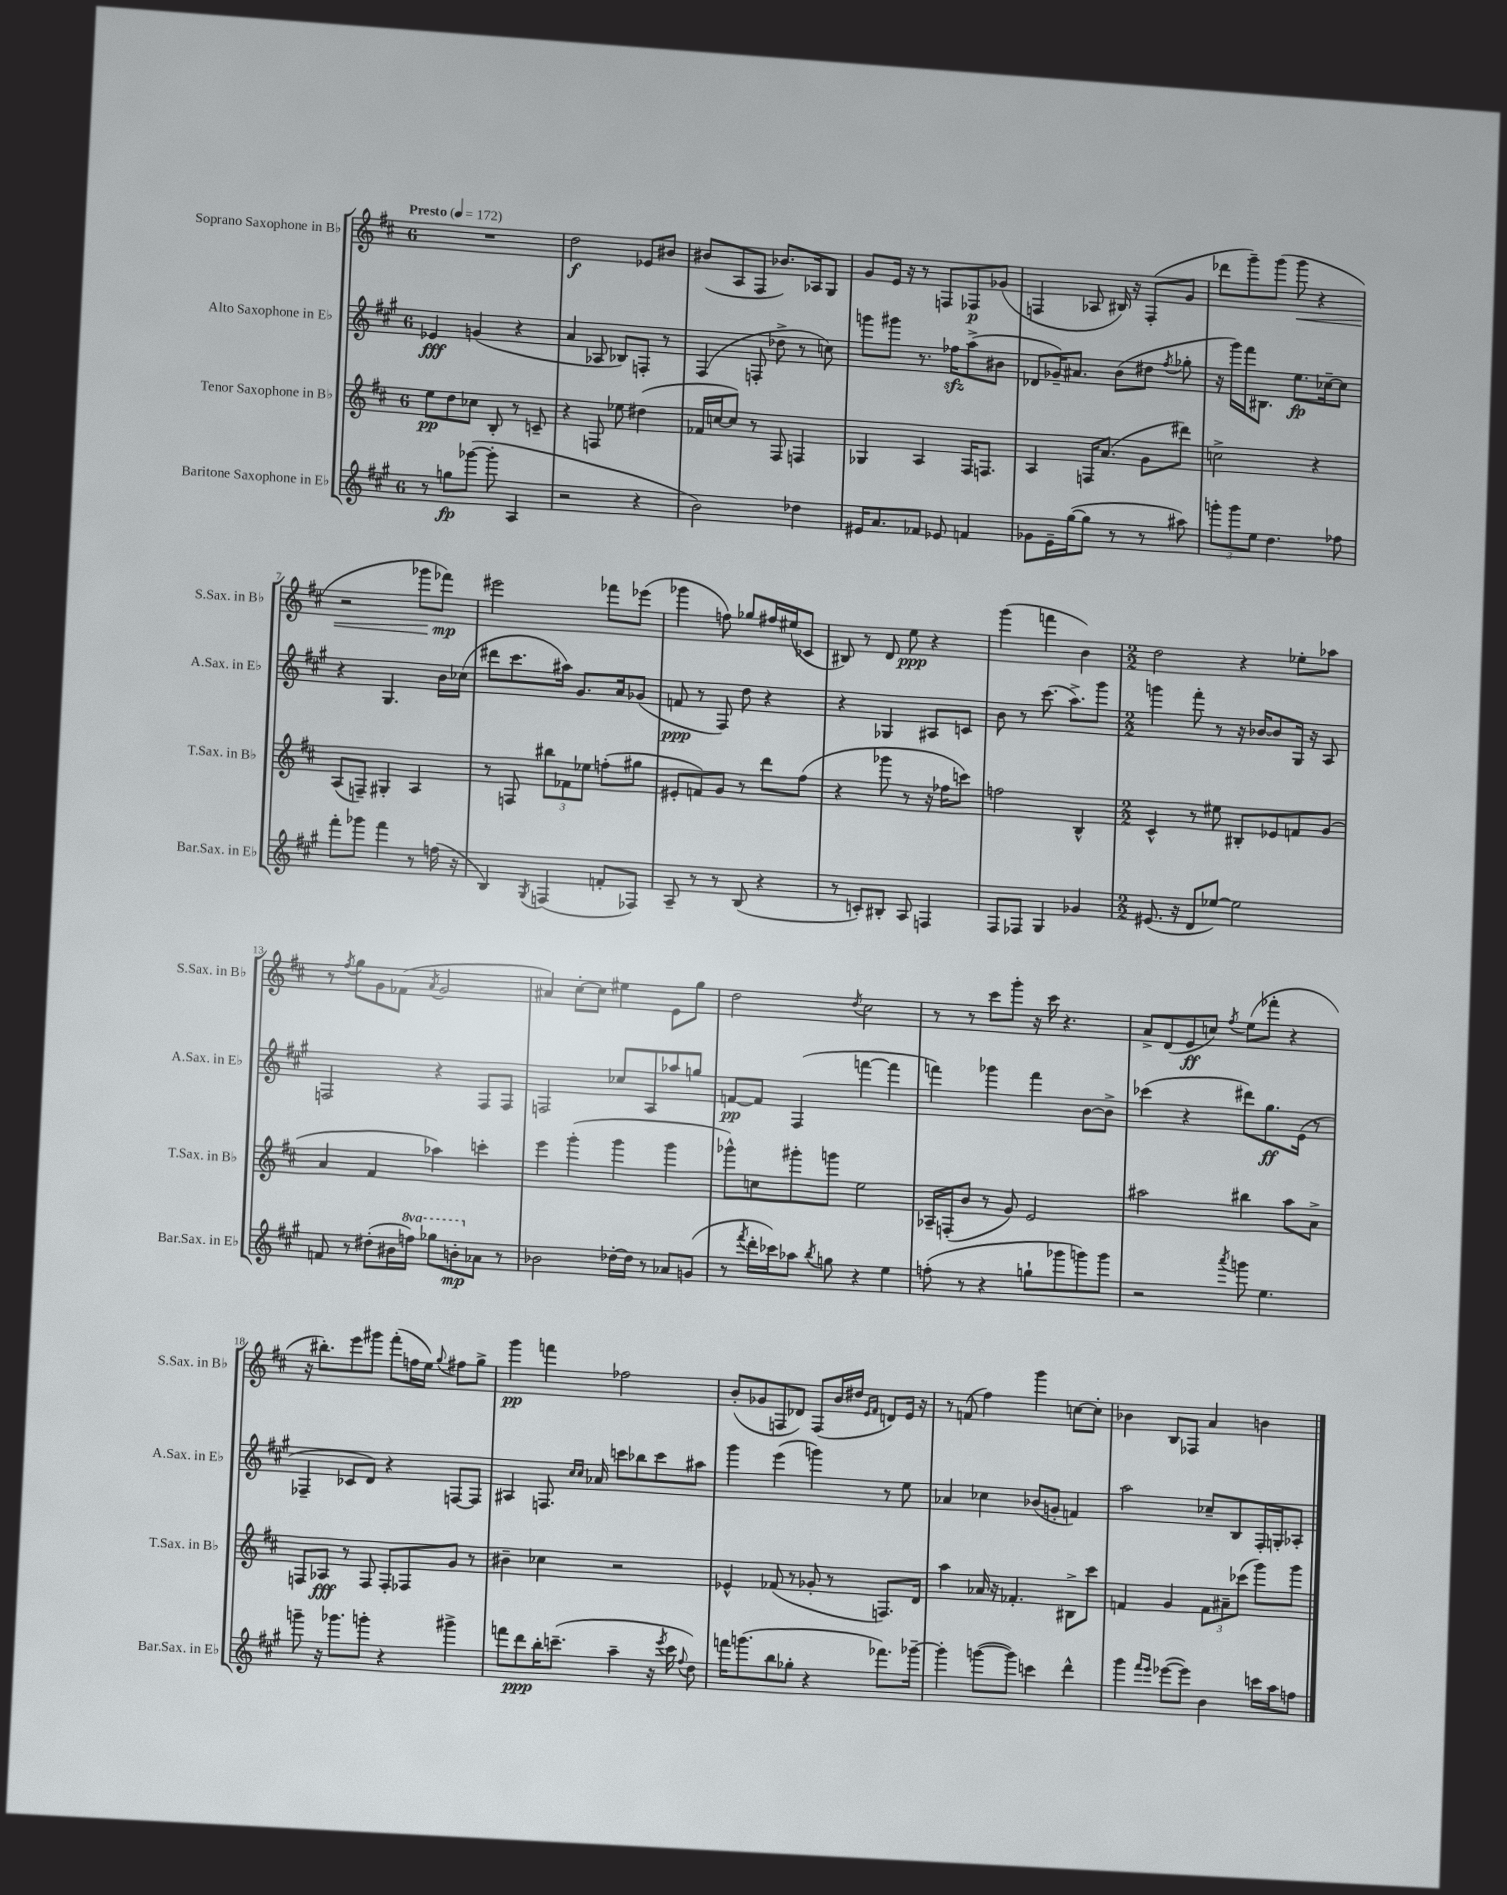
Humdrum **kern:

**kern	**kern	**kern	**kern
*staff4	*staff3	*staff2	*staff1
*clefG2	*clefG2	*clefG2	*clefG2
*k[f#c#g#]	*k[f#c#]	*k[f#c#g#]	*k[f#c#]
*M6/8	*M6/8	*M6/8	*M6/8
*MM172	*MM172	*MM172	*MM172
8r	8ee	4e-	2.r
8gg	8dd	.	.
([8ggg-	8cc-	(4g	.
8ggg-']	8B'	.	.
4A	8r	4r	.
.	8c~	.	.
=	=	=	=
2r	4r	4a	2dd
.	8F	8A-	.
.	8ee-	8B-)	.
4r	(4dd#	8F'	8e-
.	.	8r	8b#
=	=	=	=
2b)	16f-	(4F#	(8b#
.	[16cc	.	.
.	8cc])	.	8A
.	8r	8F'	8F#
.	8F#	8dd-^	8.b-)
4dd-	4F	8r	.
.	.	.	16A-
.	.	8cc)	8G
=	=	=	=
16e#	4G-	8ggg	8g
8.a	.	.	.
.	.	8ggg#	16e
.	.	.	16r
8f-	4A	8.r	8r
8e-	.	.	8F
.	.	16ff-	.
4f	16F#	(8aa^	8F-
.	8.F	.	.
.	.	8b#	(8g-
=	=	=	=
8g-	4A	8d-	4F
16e~	.	16g-~)	.
([16gg#	.	8.a#	.
8gg#]	16F	.	8A-
.	(8.a	.	.
8r	.	(8b	16B#)
.	.	.	16r
8r	8g	8dd#	(8F'
.	.	8qff#	.
8aa#)	8ddd#)	8gg-'	8g
=	=	=	=
12ggg'	2cc^	16r	8ddd-
.	.	16ggg#)	.
12ggg	.	.	.
.	.	16fff#	8ggg~)
12ee	.	.	.
.	.	8.B#	.
4.dd	.	.	(8ggg
.	.	8.ee	8ggg
.	4r	.	4r
.	.	[16cc-~	.
8ff-	.	8cc-]	.
=	=	=	=
8fff#'	(8A	4r	2r
8ggg-	8F~)	.	.
4fff#	4G#'	4.G#	.
8r	4A	.	8ggg-
(16ff	.	16b	8fff-)
16r	.	(16cc-	.
=	=	=	=
4B)	8r	8ddd#	2eee#
.	8F	8.ccc#	.
8qG#	.	.	.
(4F	12bb#	.	.
.	.	16aa#)	.
.	12f-	.	.
.	.	8.g#	.
.	12ee-	.	.
8f'	(8ff'	.	8fff-
.	.	16a	.
8F-)	8gg#	(8g-	(8eee-
=	=	=	=
8A~	8e#'	8f	4ggg-
8r	8f)	8r	.
8r	8g	8F#)	8ff)
(8B	8r	8dd	8gg-
4r	8ddd	4r	16ff#
.	.	.	(16ee#
.	(8ff#	.	8c-
=	=	=	=
8r	4r	4r	8B#)
8c')	.	.	8r
8B#'	8ggg-	4G-	8d
8A	8r	.	8ee
4F	16r	8A#	4r
.	16ff-	.	.
.	8ccc)	8c	.
=	=	=	=
8F#	2ff	8b	(4ggg
8F-	.	8r	.
4G#	.	(8.ccc#	4fff
.	.	8.aa^)	.
4g-	4B^^	.	4b)
.	.	8ggg#	.
=	=	=	=
*M2/2	*M2/2	*M2/2	*M2/2
(8.e#	4c#^^	4ggg	2dd
16r	.	.	.
8d	8r	8fff#'	.
[8ee-)	8ee#	8r	.
2ee-]	8B#'	16r	4r
.	.	[16b-	.
.	8e-	8b-]	.
.	8f	16G#	8ee-'
.	.	16r	.
.	(8g	8A	8aa-
=	=	=	=
8f	4a	2F	8r
.	.	.	8qff#
8r	.	.	8gg
(8dd#'	4f#	.	8g
16b#	.	.	(8f-
16fff)	.	.	.
.	.	.	8qa
8ggg-	4aa-)	4r	2g
8bb'	.	.	.
8a-	4ccc'	8F	.
8r	.	8F	.
=	=	=	=
2b-	4eee	2F	4a#)
.	(4ggg'	.	[8cc#'
.	.	.	8cc#]
[16dd-'	4ggg	8cc-	4ee#
16dd-]	.	.	.
8r	.	8A	.
8a-	4ggg	8aa-	8e
(8g	.	8gg	8gg
=	=	=	=
8r	8ggg-^^)	[8f	2dd
8qfff#	.	.	.
16ddd'	8cc	8f]	.
16ccc-)	.	.	.
8aa-	8ggg#'	(4F#	.
8qbb	.	.	.
8gg	8ggg	.	.
.	.	.	8qdd
4r	2ee	[4fff	2cc#
4ee	.	4fff]	.
=	=	=	=
(8ff'	16A-~	4fff)	8r
.	(16F'	.	.
8r	8b	.	8r
4r	8r	4ggg-	8ccc#
.	8g)	.	8ggg'
8gg`	2e	4fff	16r
.	.	.	16ccc#
8ggg-	.	.	4.r
8ggg)	.	[8b	.
8ggg	.	8b^]	.
=	=	=	=
2r	2aa#	(4ccc-	8a^
.	.	.	(8d
.	.	4r	8e
.	.	.	8cc)
8qaaa	.	.	8qff#
8ggg	4bb#	8ddd#)	(8ee
4.ee	.	8.gg#	8fff-'
.	8aa#	.	4r
.	.	(16e	.
.	8a^	8r	.
=	=	=	=
8ggg~	8F	4F-~	16r
.	.	.	8.bb#')
16r	8A-	.	.
8.ggg-	.	.	.
.	8r	8c-	8eee
8ggg'	8F	8d)	8ggg#
4r	8F'	4r	(8fff#'
.	8F-	.	16ff
.	.	.	16ee)
.	.	.	8qqgg
4ggg#^	8g	[8F	8ff#
.	8r	8F]	8gg^
=	=	=	=
8fff	4b#~	4A#	4ggg
8ddd	.	.	.
16bb'	4cc-	8.F	4fff
(8.ccc~	.	.	.
.	.	16qqcc#	.
.	.	16qqcc#	.
.	.	16a-	.
4aa~	2r	8ccc	2ff-
.	.	8bb-	.
16r	.	8ccc	.
8qeee	.	.	.
16ccc	.	.	.
8qqff#	.	.	.
8dd)	.	8aa#	.
=	=	=	=
16fff	4e-^^	4ggg#	(8b'
(8.ggg	.	.	.
.	.	.	8g-
8bb	(8f-	(4eee	8F
8gg-'	8r	.	8d-)
4r	8g-'	4ggg)	(8F
.	8r	.	16b
.	.	.	16dd#
.	.	.	16qqe
.	.	.	16qqf#
8.fff-)	8.F)	8r	8d)
.	.	8ee	16e
[16ggg-~	16d	.	16r
=	=	=	=
4ggg-']	4aa	4a-	8r
.	.	.	(8f
([8ggg	16a-	4cc-	4ff#)
.	16r	.	.
8ggg])	4.f-'	.	.
4ccc	.	(8b-	4ggg
.	.	8g'	.
4ddd^^	8B#^	4f)	[8cc
.	8ccc#	.	8cc']
=	=	=	=
4ggg#	4f	2aa	4b-
16qqfff#	.	.	.
16qqeee	.	.	.
([8eee-	4g	.	8B
8eee-])	.	.	8F-
4b	12f	8cc-~	4a
.	12a#~	.	.
.	.	8B	.
.	(12ccc-	.	.
16ccc	8ggg)	16F#'	4b
16aa	.	16G'	.
8ff	8ggg	8A-'	.
==	==	==	==
*-	*-	*-	*-
